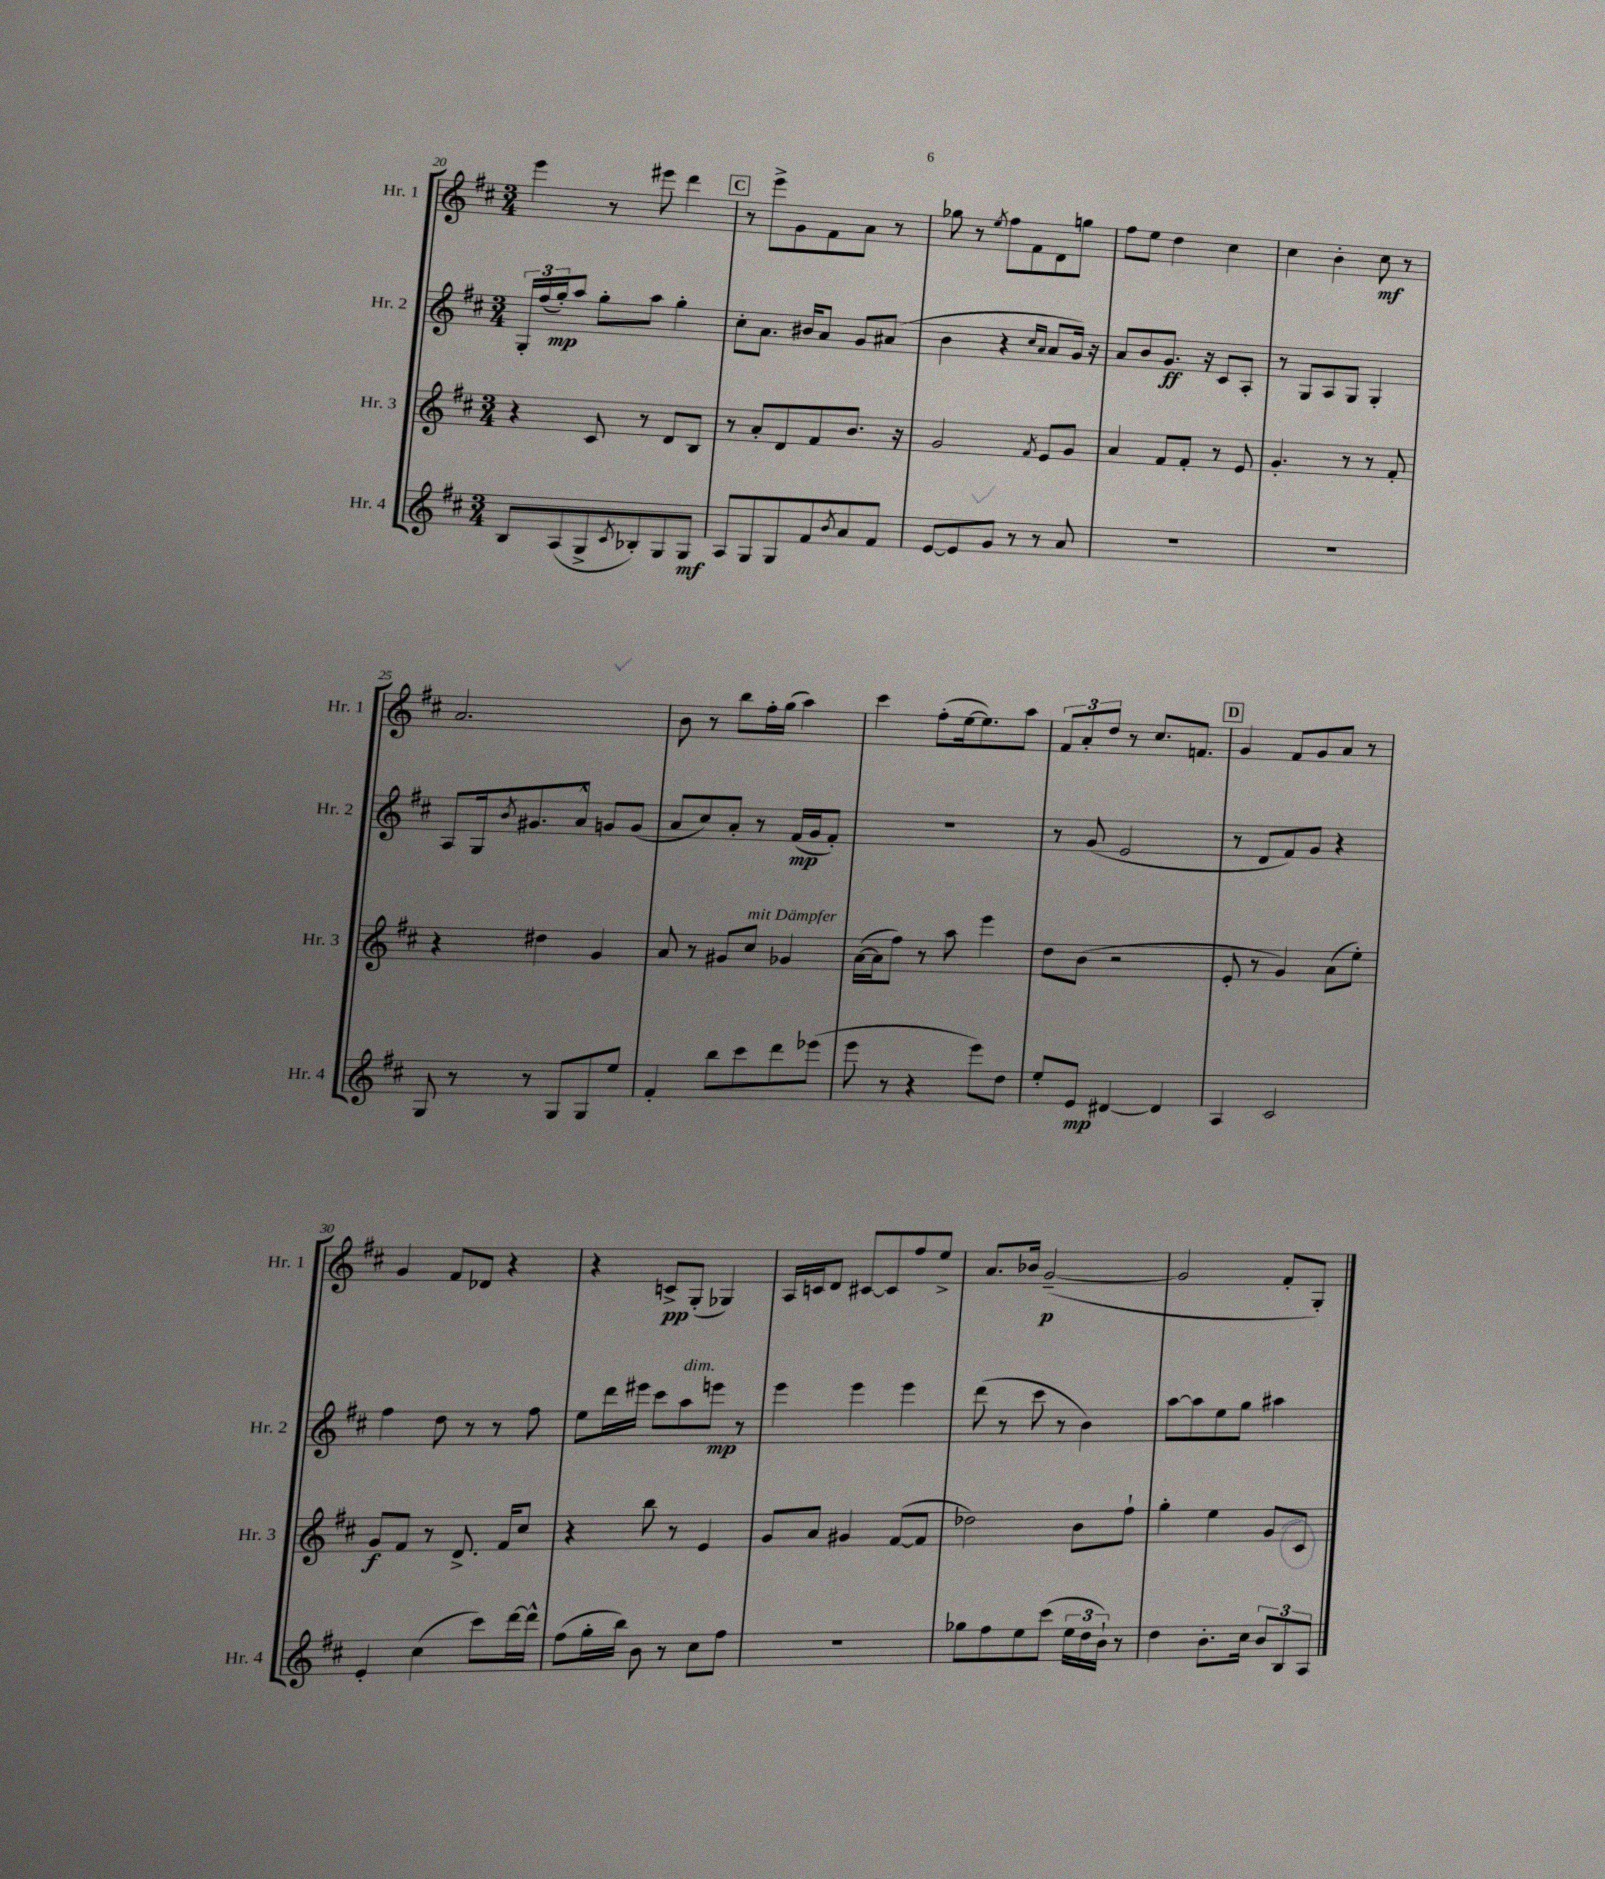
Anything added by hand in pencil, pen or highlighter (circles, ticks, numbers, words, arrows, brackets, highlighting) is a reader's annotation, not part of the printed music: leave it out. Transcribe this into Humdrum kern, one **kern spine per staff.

**kern	**dynam	**kern	**dynam	**kern	**dynam	**kern	**dynam
*part4	*part4	*part3	*part3	*part2	*part2	*part1	*part1
*staff4	*staff4	*staff3	*staff3	*staff2	*staff2	*staff1	*staff1
*I"Hr. 4	*	*I"Hr. 3	*	*I"Hr. 2	*	*I"Hr. 1	*
*I'Hr. 4	*	*I'Hr. 3	*	*I'Hr. 2	*	*I'Hr. 1	*
*clefG2	*	*clefG2	*	*clefG2	*	*clefG2	*
*k[f#c#]	*	*k[f#c#]	*	*k[f#c#]	*	*k[f#c#]	*
*M3/4	*	*M3/4	*	*M3/4	*	*M3/4	*
=20	=20	=20	=20	=20	=20	=20	=20
8B/L	.	4r	.	24G'/LL	.	4eee\	.
.	.	.	.	(24ff#/	.	.	.
.	.	.	.	24gg'/J)	mp	.	.
(8A/	.	.	.	8aa/J	.	.	.
8G^/	.	8c#/	.	8gg'\L	.	8r	.
8qc#/	.	.	.	.	.	.	.
8B-X'/)	.	8r	.	8aa\J	.	8eee#X\	.
8G/	.	8d/L	.	4gg'\	.	4ddd\	.
8G/J	mf	8B/J	.	.	.	.	.
!!LO:REH:place=s1:t=C
=21	=21	=21	=21	=21	=21	=21	=21
8A/L	.	8r	.	8cc#'\L	.	8r	.
8G/	.	8a'/L	.	8.a\J	.	8eee^\L	.
8G/	.	8d/	.	.	.	8g\	.
.	.	.	.	16b#X/KL	.	.	.
8f#/	.	8f#/	.	8a/J	.	8f#\	.
8qb/	.	.	.	.	.	.	.
8a/	.	8.b/J	.	8g/L	.	8a\J	.
8f#/J	.	.	.	(8a#X/J	.	8r	.
.	.	16r	.	.	.	.	.
=22	=22	=22	=22	=22	=22	=22	=22
[8e/L	.	2g/	.	4b\	.	8gg-X\	.
8e/]	.	.	.	.	.	8r	.
.	.	.	.	.	.	8qee/	.
8g/J	.	.	.	4r	.	8ff#\L	.
8r	.	.	.	.	.	8f#\	.
.	.	.	.	16qqcc#/LL	.	.	.
.	.	8qf#/	.	16qqa/JJ	.	.	.
8r	.	8e/L	.	8a/L	.	8d\	.
8a/	.	8g/J	.	16g/Jk)	.	8ggn\J	.
.	.	.	.	16r	.	.	.
=23	=23	=23	=23	=23	=23	=23	=23
2.r	.	4a/	.	8a/L	.	8ff#\L	.
.	.	.	.	8b/	.	8ee\J	.
.	.	8f#/L	.	8.g/J	ff	4dd\	.
.	.	8f#'/J	.	.	.	.	.
.	.	.	.	16r	.	.	.
.	.	8r	.	8c#/L	.	4cc#\	.
.	.	8e/	.	8A'/J	.	.	.
=24	=24	=24	=24	=24	=24	=24	=24
2.r	.	4.g'/	.	8r	.	4cc#\	.
.	.	.	.	8G/L	.	.	.
.	.	.	.	8A/	.	4b'\	.
.	.	8r	.	8G/J	.	.	.
.	.	8r	.	4G'/	.	8cc#\	mf
.	.	8f#'/	.	.	.	8r	.
!!LO:LB:g=z
=25	=25	=25	=25	=25	=25	=25	=25
8G/	.	4r	.	8A/L	.	2.a/	.
8r	.	.	.	16G/k	.	.	.
.	.	.	.	8qb/	.	.	.
.	.	.	.	8.g#X/	.	.	.
8r	.	4dd#X\	.	.	.	.	.
8G/L	.	.	.	8a^^/J	.	.	.
8G/	.	4g/	.	8gn/L	.	.	.
8ee/J	.	.	.	(8g/J	.	.	.
=26	=26	=26	=26	=26	=26	=26	=26
4f#'/	.	8a/	.	8a/L	.	8b\	.
.	.	8r	.	8cc#/)	.	8r	.
8bb\L	.	8g#X/L	.	8a'/J	.	8bb\L	.
!	!	!LO:TX:a:i:t=mit Dämpfer	!	!	!	!	!
8ccc#\	.	8cc#/J	.	8r	.	16ff#'\L	.
.	.	.	.	.	.	(16gg\JJ	.
8ddd\	.	4g-X/	.	(16f#/LL	mp	4aa\)	.
.	.	.	.	16g/J	.	.	.
(8eee-X\J	.	.	.	8f#'/J)	.	.	.
=27	=27	=27	=27	=27	=27	=27	=27
8eee\	.	([16a\LL	.	2.r	.	4ccc#\	.
.	.	16a\J]	.	.	.	.	.
8r	.	8ff#\J)	.	.	.	.	.
4r	.	8r	.	.	.	(8ff#'\L	.
.	.	8aa\	.	.	.	[16ee\k	.
.	.	.	.	.	.	8.ee\])	.
8eee\L)	.	4eee\	.	.	.	.	.
8dd\J	.	.	.	.	.	8aa\J	.
=28	=28	=28	=28	=28	=28	=28	=28
8ee'/L	.	8dd\L	.	8r	.	12f#/L	.
.	.	.	.	.	.	12a'/	.
8e/J	mp	(8b\J	.	(8g/	.	.	.
.	.	.	.	.	.	12dd/J	.
[4d#X/	.	2r	.	2e/	.	8r	.
.	.	.	.	.	.	8.cc#/L	.
4d#/]	.	.	.	.	.	.	.
.	.	.	.	.	.	8.fn/J	.
!!LO:REH:place=s1:t=D
=29	=29	=29	=29	=29	=29	=29	=29
4A/	.	8e'/	.	8r	.	4g/	.
.	.	8r	.	8d/L	.	.	.
2c#/	.	4g/)	.	8f#/)	.	8f#/L	.
.	.	.	.	8g/J	.	8g/	.
.	.	(8a\L	.	4r	.	8a/J	.
.	.	8ee'\J)	.	.	.	8r	.
!!LO:LB:g=z
=30	=30	=30	=30	=30	=30	=30	=30
4e'/	.	8g/L	f	4ff#\	.	4g/	.
.	.	8f#/J	.	.	.	.	.
(4cc#\	.	8r	.	8dd\	.	8f#/L	.
.	.	8.d^/	.	8r	.	8d-X/J	.
8ccc#\L)	.	.	.	8r	.	4r	.
.	.	16f#/KL	.	.	.	.	.
[16ddd\L	.	8cc#/J	.	8ff#\	.	.	.
16ddd^^\JJ]	.	.	.	.	.	.	.
=31	=31	=31	=31	=31	=31	=31	=31
(8ff#\L	.	4r	.	8ee\L	.	4r	.
16gg'\L	.	.	.	16ddd\L	.	.	.
16bb\JJ)	.	.	.	16eee#X\JJ	.	.	.
8b\	.	8bb\	.	8ccc#\L	.	8cn^/L	pp
!	!	!	!	!LO:TX:a:i:t=dim.	!	!	!
8r	.	8r	.	8aa\	.	(8G'/J	.
8cc#\L	.	4e/	.	8eeen\J	mp	4G-X/)	.
8ff#\J	.	.	.	8r	.	.	.
=32	=32	=32	=32	=32	=32	=32	=32
2.r	.	8g/L	.	4eee\	.	16A/LL	.
.	.	.	.	.	.	16cn/J	.
.	.	8a/J	.	.	.	8d/J	.
.	.	4g#X/	.	4eee\	.	[8c#X/L	.
.	.	.	.	.	.	8c#/]	.
.	.	([8f#/L	.	4eee\	.	8ff#/	.
.	.	8f#/J]	.	.	.	8ee^/J	.
=33	=33	=33	=33	=33	=33	=33	=33
8gg-X\L	.	2dd-X\)	.	(8ddd\	.	8.a/L	.
8ff#\	.	.	.	8r	.	.	.
.	.	.	.	.	.	16b-X/Jk	.
8ee\	.	.	.	8ccc#\	.	([2g~/	p
(8ccc#\J	.	.	.	8r	.	.	.
24ee\LL	.	8b\L	.	4b\)	.	.	.
24dd\	.	.	.	.	.	.	.
24b`\JJ)	.	.	.	.	.	.	.
8r	.	8ff#`\J	.	.	.	.	.
=34	=34	=34	=34	=34	=34	=34	=34
4dd\	.	4gg'\	.	[8aa\L	.	2g/]	.
.	.	.	.	8aa\]	.	.	.
8.b'\L	.	4ee\	.	8ee\	.	.	.
.	.	.	.	8gg\J	.	.	.
16cc#\Jk	.	.	.	.	.	.	.
12b/L	.	8g/L	.	4aa#X\	.	8f#'/L	.
12B/	.	.	.	.	.	.	.
.	.	8c#/J	.	.	.	8G'/J)	.
12A/J	.	.	.	.	.	.	.
==	==	==	==	==	==	==	==
*-	*-	*-	*-	*-	*-	*-	*-
